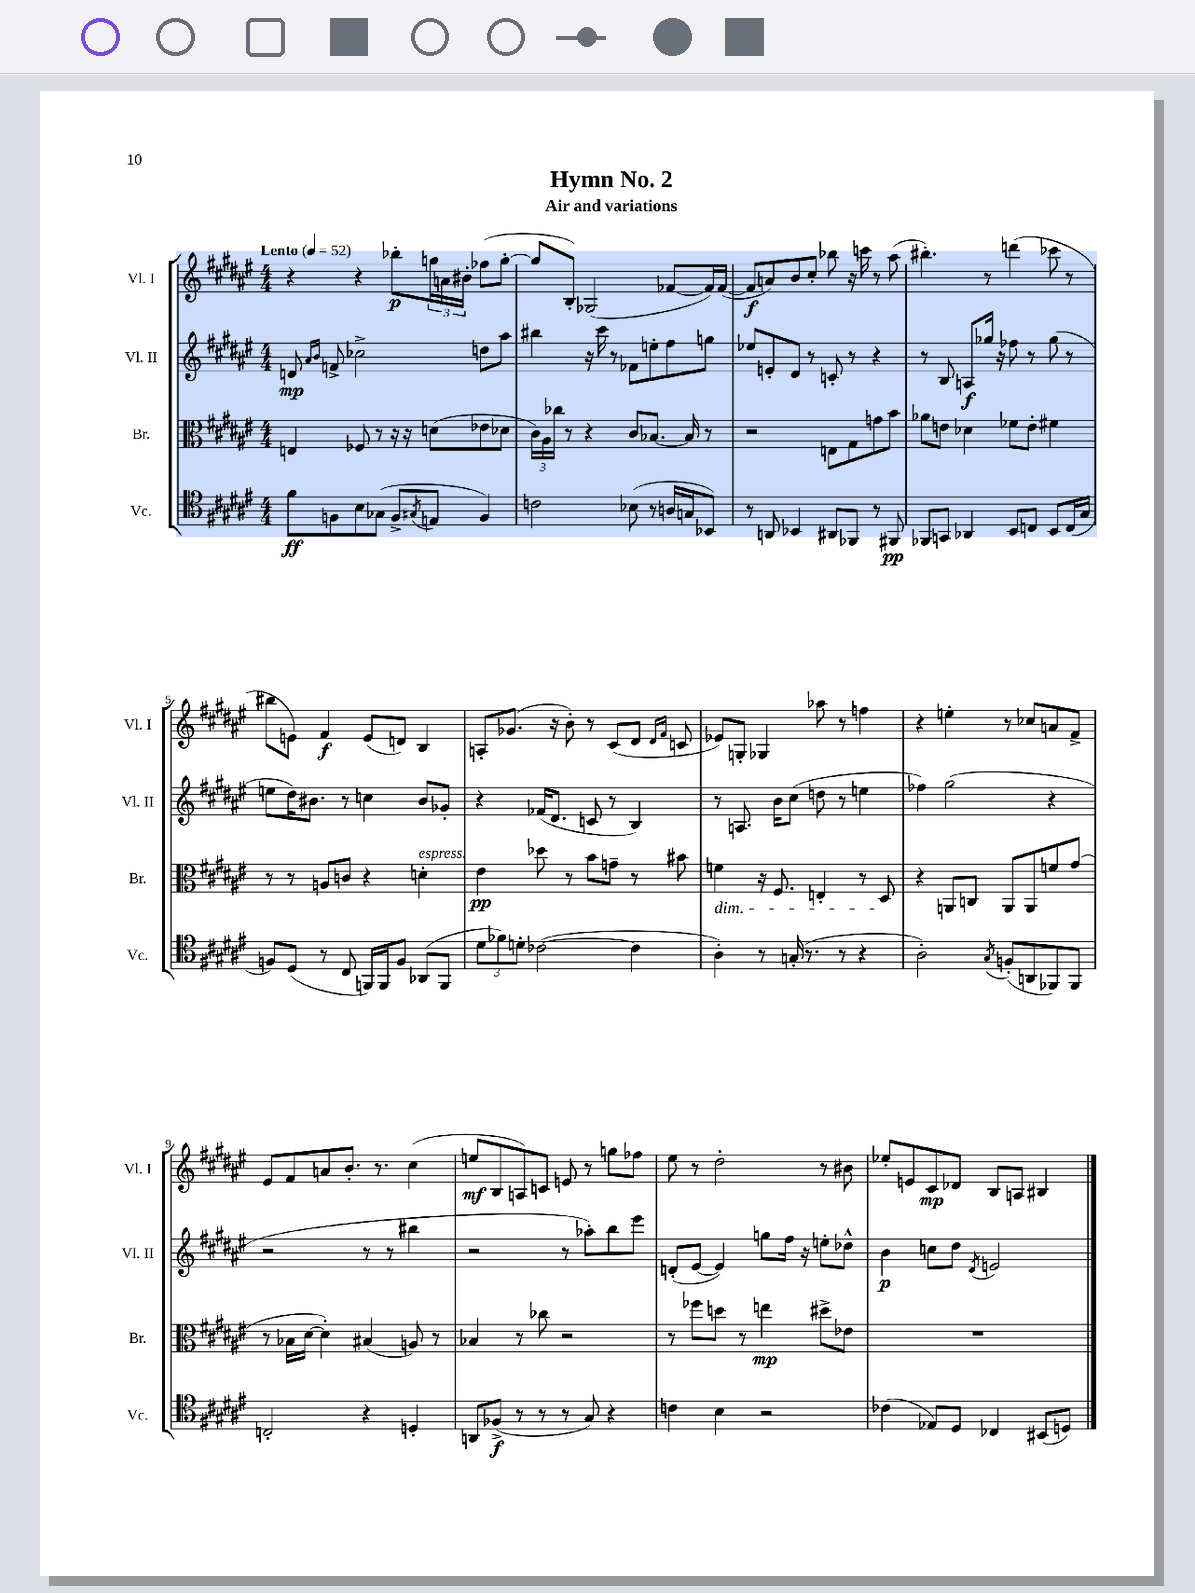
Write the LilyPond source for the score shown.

\header { title = "Hymn No. 2" subtitle = "Air and variations" }
<<
\new StaffGroup <<
\new Staff = "s0" \with { instrumentName = "Vl. I" shortInstrumentName = "Vl. I" } {
    \clef treble \key fis \major \numericTimeSignature \time 4/4 \tempo "Lento" 4 = 52
    r4 r4 bes''8-.\p \tuplet 3/2 { g''16 a'16 bis'16-. } fes''8( g''8~-. |
    g''8 b8-.) ges2( fes'8~ fes'16) fes'16~( |
    fes'8\f a'8) b'8 cis''8-. bes''8 r16 c'''16 r8 ais''8( |
    bis''4.-.) r8 d'''4( ces'''8 r8 |
    bis''8 e'8) fis'4\f e'8( d'8) b4 |
    a8-. ges'8.( r16 b'8-.) r8 cis'8( dis'8 \grace { dis'16 fis'16 } c'8 |
    ees'8) g8-. ges4 aes''8 r8 f''4 |
    r4 e''4-. r8 ces''8 a'8 fis'8-> |
    eis'8 fis'8 a'8 b'8.-. r8. cis''4( |
    e''8\mf b8 a8) c'8 e'8 r8 g''8 fes''8 |
    eis''8 r8 dis''2-. r8 bis'8 |
    ees''8-. e'8 cis'8\mp des'8 b8 a8 bis4 \bar "|." |
}
\new Staff = "s1" \with { instrumentName = "Vl. II" shortInstrumentName = "Vl. II" } {
    \clef treble \key fis \major \numericTimeSignature \time 4/4
    d'8\mp \grace { ais'16 b'16 } f'8-> ces''2-> d''8 ais''8 |
    bis''4 r16 cis'''16 r8 fes'8 e''8-. fis''8 g''8 |
    ees''8 e'8-. dis'8 r8 c'8-. r8 r4 |
    r8 b8 a8\f ges''16 r16 fes''8 r8 ges''8( r8 |
    e''8 dis''16) bis'8. r8 c''4 bis'8 ges'8-. |
    r4 fes'16( dis'8. c'8 r8 b4) |
    r8 a8. b'16 cis''8( d''8 r8 e''4 |
    fes''4) gis''2( r4 |
    r2 r8 r8 bis''4 |
    r2 r8 aes''8-.) b''8 eis'''8 |
    d'8-.( eis'8~ eis'4) g''8 fis''16 r16 e''8-. des''8-^ |
    b'4\p c''8 dis''8 \acciaccatura { dis'8 } e'2 \bar "|." |
}
\new Staff = "s2" \with { instrumentName = "Br." shortInstrumentName = "Br." } {
    \clef alto \key fis \major \numericTimeSignature \time 4/4
    e4 fes8 r8 r16 r16 d'8( ees'8 des'8 |
    \tuplet 3/2 { cis'16) ais16 ces''16 } r8 r4 cis'8 bes8.~ bes16 r8 |
    r2 e8 gis8 g'8 b'8 |
    aes'8 e'8 des'4 fes'8 e'8-. fis'4 |
    r8 r8 a8 c'8 r4 d'4-.^\markup { \italic "espress." } |
    eis'4\pp des''8 r8 b'8 g'8-- r8 bis'8 |
    f'4\dim r16 fis8. e4-. r8 dis8\! |
    r4 a,8 c8 a,8 a,8 f'8 gis'8( |
    r8 bes16 dis'16~ dis'4-.) bis4( a8) r8 |
    bes4 r8 ces''8 r2 |
    r8 fes''8 d''8 r8 e''4\mp dis''8-> ees'8 |
    R1 \bar "|." |
}
\new Staff = "s3" \with { instrumentName = "Vc." shortInstrumentName = "Vc." } {
    \clef tenor \key fis \major \numericTimeSignature \time 4/4
    fis'8\ff f8 b8 ges8( f8-> \acciaccatura { gis8 } e8 f4) |
    c'2 bes8( r8 a16 g16 bes,8) |
    r8 a,8 bes,4 ais,8 fes,8 r8 fis,8\pp |
    fes,8 g,8 aes,4 b,8 c8 b,8 c16( gis16 |
    f8) dis8( r8 cis8 f,16) f,16 f8 aes,8( f,8 |
    \tuplet 3/2 { dis'8 fes'8) d'8-. } ces'2~( ces'4 |
    ais4-.) r8 g16-.( r8. r8 r4 |
    ais2-.) \acciaccatura { gis8 } f8-.( a,8 fes,8) fes,8 |
    c2-. r4 d4-. |
    a,8 fes8->\f( r8 r8 r8 gis8) r4 |
    c'4 b4 r2 |
    ces'4( ees8) dis8 ces4 bis,8( d8) \bar "|." |
}
>>
>>
